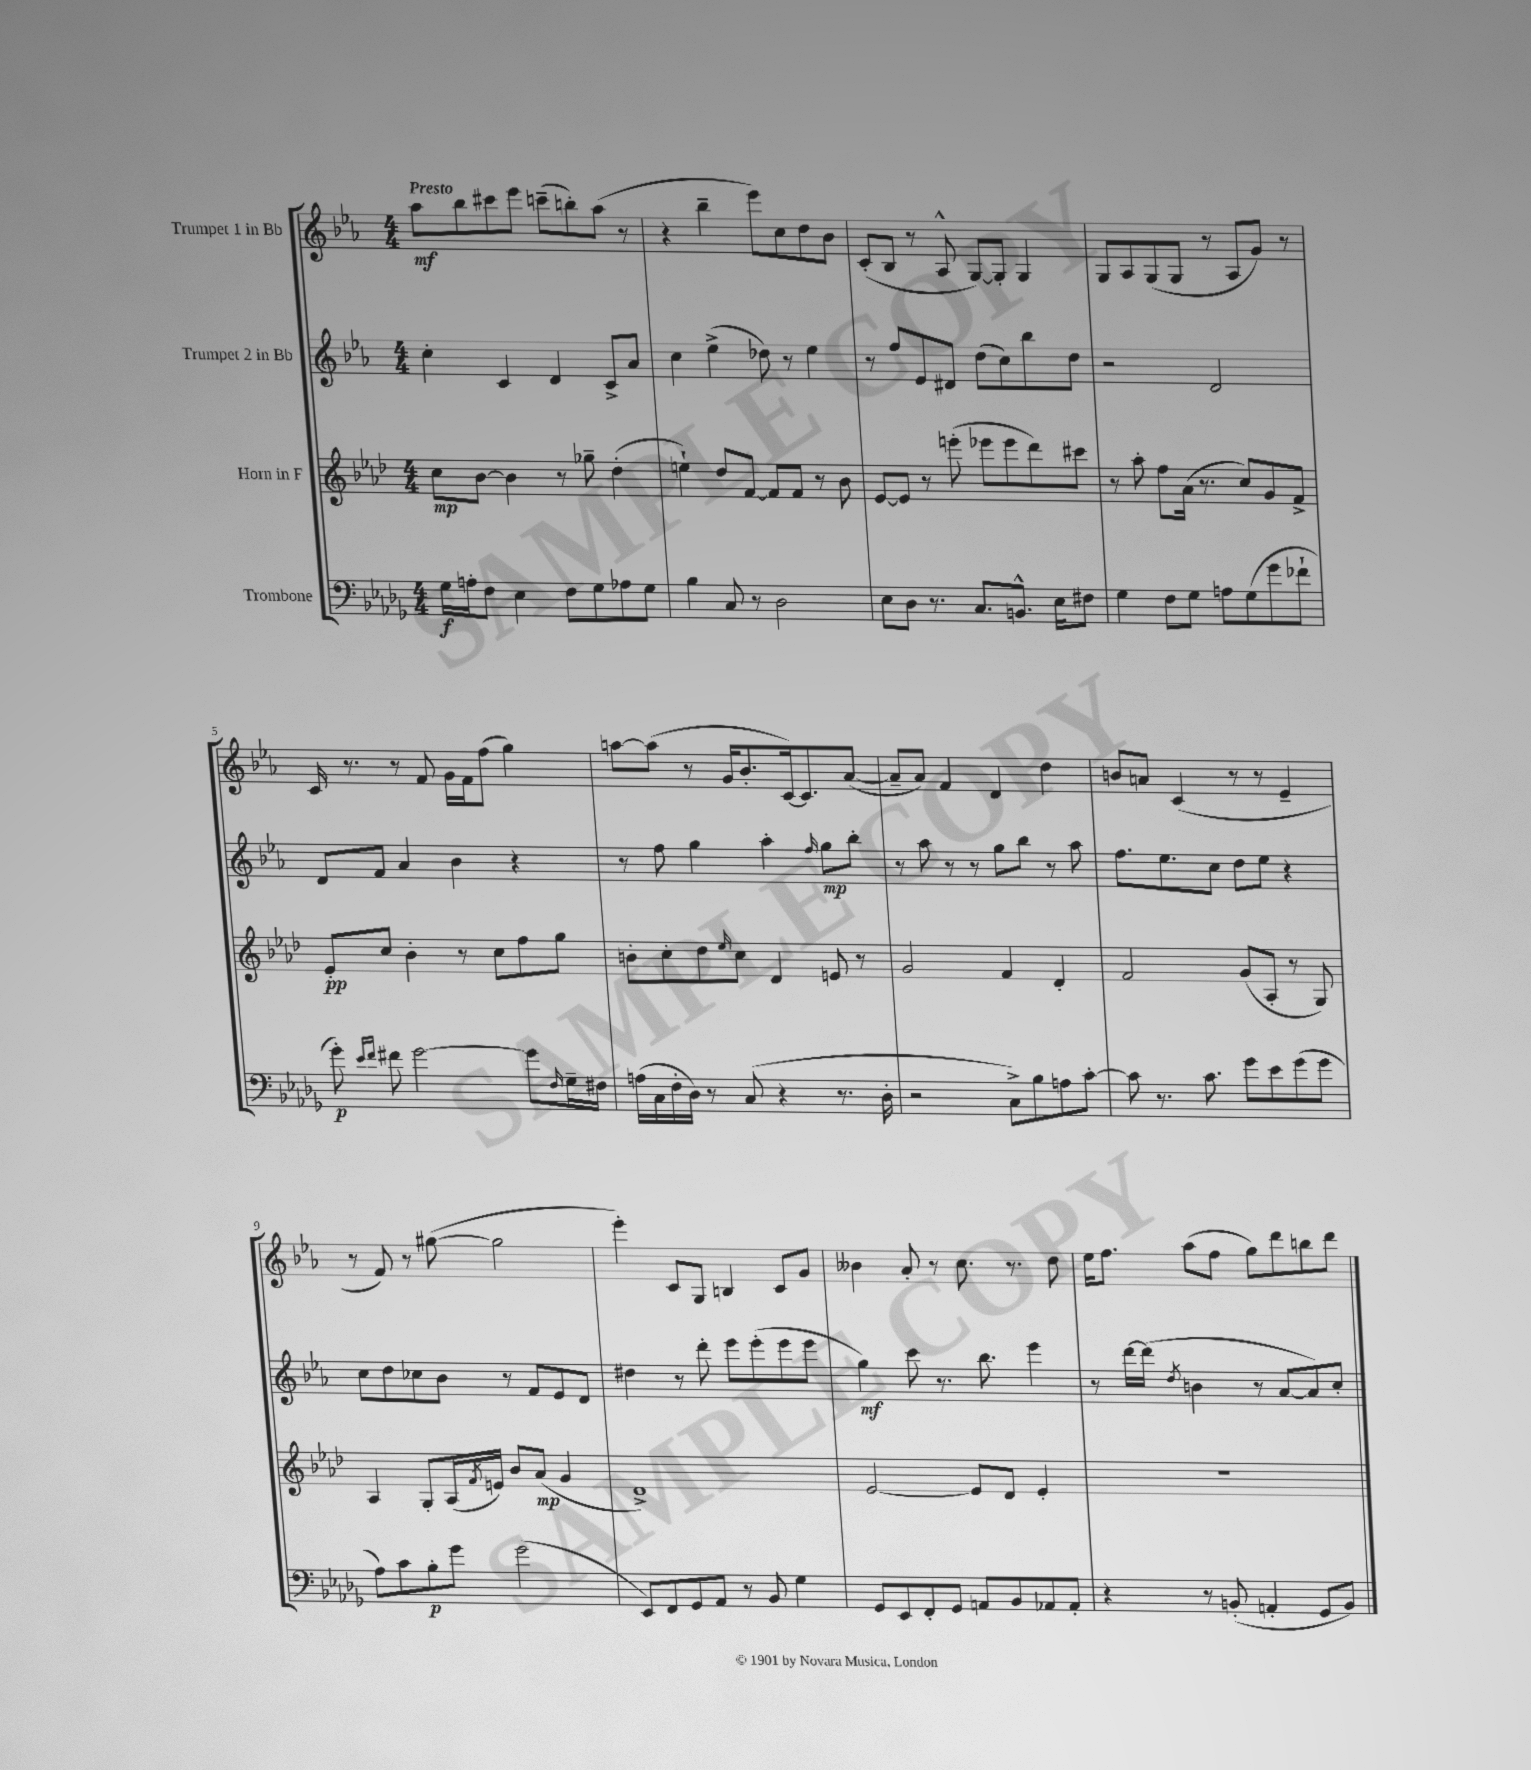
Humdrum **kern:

**kern	**dynam	**kern	**dynam	**kern	**dynam	**kern	**dynam
*part4	*part4	*part3	*part3	*part2	*part2	*part1	*part1
*staff4	*staff4	*staff3	*staff3	*staff2	*staff2	*staff1	*staff1
*I"Trombone	*	*I"Horn in F	*	*I"Trumpet 2 in Bb	*	*I"Trumpet 1 in Bb	*
*clefF4	*	*clefG2	*	*clefG2	*	*clefG2	*
*k[b-e-a-d-g-]	*	*k[b-e-a-d-]	*	*k[b-e-a-]	*	*k[b-e-a-]	*
*M4/4	*	*M4/4	*	*M4/4	*	*M4/4	*
=1	=1	=1	=1	=1	=1	=1	=1
!	!	!	!	!	!	!LO:TX:a:B:t=Presto	!
16G-\LL	f	8cc\L	mp	4cc'\	.	8aa-\L	mf
16An'\J	.	.	.	.	.	.	.
8F\J	.	[8b-\J	.	.	.	8bb-\	.
4E-\	.	4b-\]	.	4c/	.	8ccc#X\	.
.	.	.	.	.	.	8eee-\J	.
8F\L	.	8r	.	4d/	.	(8cccn~\L	.
8G-\	.	8gg-X~\	.	.	.	8bbn'\)	.
8A-X\	.	(4dd-'\	.	8c^/L	.	(8aa-\J	.
8G-\J	.	.	.	8a-/J	.	8r	.
=2	=2	=2	=2	=2	=2	=2	=2
4B-\	.	4een`\)	.	4cc\	.	4r	.
8C/	.	8dd-/L	.	(4ee-^\	.	4bb-~\	.
8r	.	[8f/J	.	.	.	.	.
2D-\	.	8f/L]	.	8dd-X\)	.	8eee-\L)	.
.	.	8f/J	.	8r	.	8cc\	.
.	.	8r	.	4ee-\	.	8dd\	.
.	.	8b-\	.	.	.	8b-\J	.
=3	=3	=3	=3	=3	=3	=3	=3
8E-\L	.	[8e-/L	.	8r	.	(8c'/L	.
8D-\J	.	8e-/J]	.	8ff/L	.	8B-/J	.
8.r	.	8r	.	8e-/	.	8r	.
.	.	(8eeen'\	.	8d#X/J	.	8A-^^/	.
8.C/L	.	.	.	.	.	.	.
.	.	8eee-X\L	.	(8dd\L	.	[8G/L)	.
8.BBn^^/J	.	8eee-\	.	8cc\)	.	8G'/J]	.
.	.	8ddd-\)	.	8bb-\	.	4G/	.
16E-\KL	.	.	.	.	.	.	.
8F#X\J	.	8ccc#X\J	.	8dd\J	.	.	.
=4	=4	=4	=4	=4	=4	=4	=4
4G-\	.	8r	.	2r	.	8G/L	.
.	.	8aa-'\	.	.	.	8A-/	.
8F\L	.	8ff\L	.	.	.	(8G/	.
8G-\J	.	(16a-\Jk	.	.	.	8G/J	.
.	.	8.r	.	.	.	.	.
8An\L	.	.	.	2d/	.	8r	.
(8G-\	.	8cc/L)	.	.	.	8A-/L	.
8g-\	.	8g/	.	.	.	8g/J)	.
8f-X`\J	.	8f^/J	.	.	.	8r	.
!!LO:LB:g=z
=5	=5	=5	=5	=5	=5	=5	=5
8g-'\)	p	8e-'/L	pp	8d/L	.	16c/	.
.	.	.	.	.	.	8.r	.
16qqe-/LL	.	.	.	.	.	.	.
16qqf/JJ	.	.	.	.	.	.	.
8f#X\	.	8cc/J	.	8f/J	.	.	.
[2g-\	.	4b-'\	.	4a-/	.	8r	.
.	.	.	.	.	.	8f/	.
.	.	8r	.	4b-\	.	16g\LL	.
.	.	.	.	.	.	16f\J	.
.	.	8cc\L	.	.	.	(8ff\J	.
8g-\L]	.	8ff\	.	4r	.	4gg\)	.
16qqF/	.	.	.	.	.	.	.
16G-~\L	.	8gg\J	.	.	.	.	.
16F#X\JJ	.	.	.	.	.	.	.
=6	=6	=6	=6	=6	=6	=6	=6
(16An\LL	.	8bn'\L	.	8r	.	[8aan\L	.
16C\	.	.	.	.	.	.	.
16F'\	.	8cc'\	.	8ff\	.	(8aa\J]	.
16D-\JJ)	.	.	.	.	.	.	.
8r	.	8dd-\	.	4gg\	.	8r	.
.	.	16qqee-/	.	.	.	.	.
(8C/	.	8cc\J	.	.	.	16g/KL	.
.	.	.	.	.	.	8.b-'/	.
4r	.	4d-/	.	4aa-'\	.	.	.
.	.	.	.	.	.	[16c/k)	.
.	.	.	.	.	.	8.c/]	.
.	.	.	.	16qqff/	.	.	.
8.r	.	8en/	.	8gg\L	mp	.	.
.	.	8r	.	8bb-'\J	.	([8a-/J	.
16D-'\	.	.	.	.	.	.	.
=7	=7	=7	=7	=7	=7	=7	=7
2r	.	2g/	.	8r	.	8a-~/L]	.
.	.	.	.	8aa-\	.	8a-/J)	.
.	.	.	.	8r	.	4f/	.
.	.	.	.	8r	.	.	.
8C^\L)	.	4f/	.	8gg\L	.	4d/	.
8B-\	.	.	.	8bb-\J	.	.	.
8An\	.	4d-'/	.	8r	.	4dd\	.
[8c'\J	.	.	.	8aa-\	.	.	.
=8	=8	=8	=8	=8	=8	=8	=8
8c\]	.	2f/	.	8.ff\L	.	8bn/L	.
8.r	.	.	.	.	.	8an/J	.
.	.	.	.	8.ee-\	.	.	.
.	.	.	.	.	.	(4c/	.
8.c\	.	.	.	.	.	.	.
.	.	.	.	8cc\J	.	.	.
8g-\L	.	(8g/L	.	8dd\L	.	8r	.
8e-\	.	8A-'/J	.	8ee-\J	.	8r	.
(8g-\	.	8r	.	4r	.	4e-~/	.
8g-\J	.	8G/)	.	.	.	.	.
!!LO:LB:g=z
=9	=9	=9	=9	=9	=9	=9	=9
8A-\L)	.	4A-/	.	8cc\L	.	8r	.
8c\	.	.	.	8dd\	.	8f/)	.
8B-'\	p	8G'/L	.	8cc-X\	.	8r	.
8g-\J	.	(16A-/L	.	8b-\J	.	([8gg#X\	.
.	.	8qf/	.	.	.	.	.
.	.	16en/JJ)	.	.	.	.	.
(2g-\	.	8b-/L	.	8r	.	2gg#\]	.
.	.	(8a-/J	mp	8f/L	.	.	.
.	.	4g/	.	8e-/	.	.	.
.	.	.	.	8d/J	.	.	.
=10	=10	=10	=10	=10	=10	=10	=10
8EE-/L)	.	1d-^)	.	4dd#X\	.	4eee-'\)	.
8FF/	.	.	.	.	.	.	.
8GG-/	.	.	.	8r	.	8c/L	.
8AA-/J	.	.	.	8ddd'\	.	8G/J	.
8r	.	.	.	8eee-\L	.	4Bn/	.
8BB-/	.	.	.	(8eee-'\	.	.	.
4G-\	.	.	.	8eee-\	.	8c/L	.
.	.	.	.	8eee-\J	.	8g/J	.
=11	=11	=11	=11	=11	=11	=11	=11
8GG-/L	.	[2e-/	.	4gg\)	mf	4b--X\	.
8EE-/	.	.	.	.	.	.	.
8FF'/	.	.	.	8ccc\	.	8a-'/	.
8GG-/J	.	.	.	8.r	.	8r	.
8AAn/L	.	8e-/L]	.	.	.	8.cc\	.
.	.	.	.	8.bb-\	.	.	.
8BB-/	.	8d-/J	.	.	.	.	.
.	.	.	.	.	.	8.r	.
8AA-X/	.	4e-'/	.	4eee-\	.	.	.
8AA-'/J	.	.	.	.	.	8dd\	.
=12	=12	=12	=12	=12	=12	=12	=12
4r	.	1r	.	8r	.	16ee-\KL	.
.	.	.	.	.	.	8.ff\J	.
.	.	.	.	[16ddd\LL	.	.	.
.	.	.	.	(16ddd\JJ]	.	.	.
.	.	.	.	8qdd/	.	.	.
8r	.	.	.	4bn\	.	(8aa-\L	.
(8BBn'/	.	.	.	.	.	8ff\J	.
4AAn'/	.	.	.	8r	.	8gg\L)	.
.	.	.	.	[8a-/L	.	8ddd\	.
8GG-/L	.	.	.	8a-/])	.	8bbn\	.
8BB/J)	.	.	.	8cc'/J	.	8ddd\J	.
==	==	==	==	==	==	==	==
*-	*-	*-	*-	*-	*-	*-	*-
